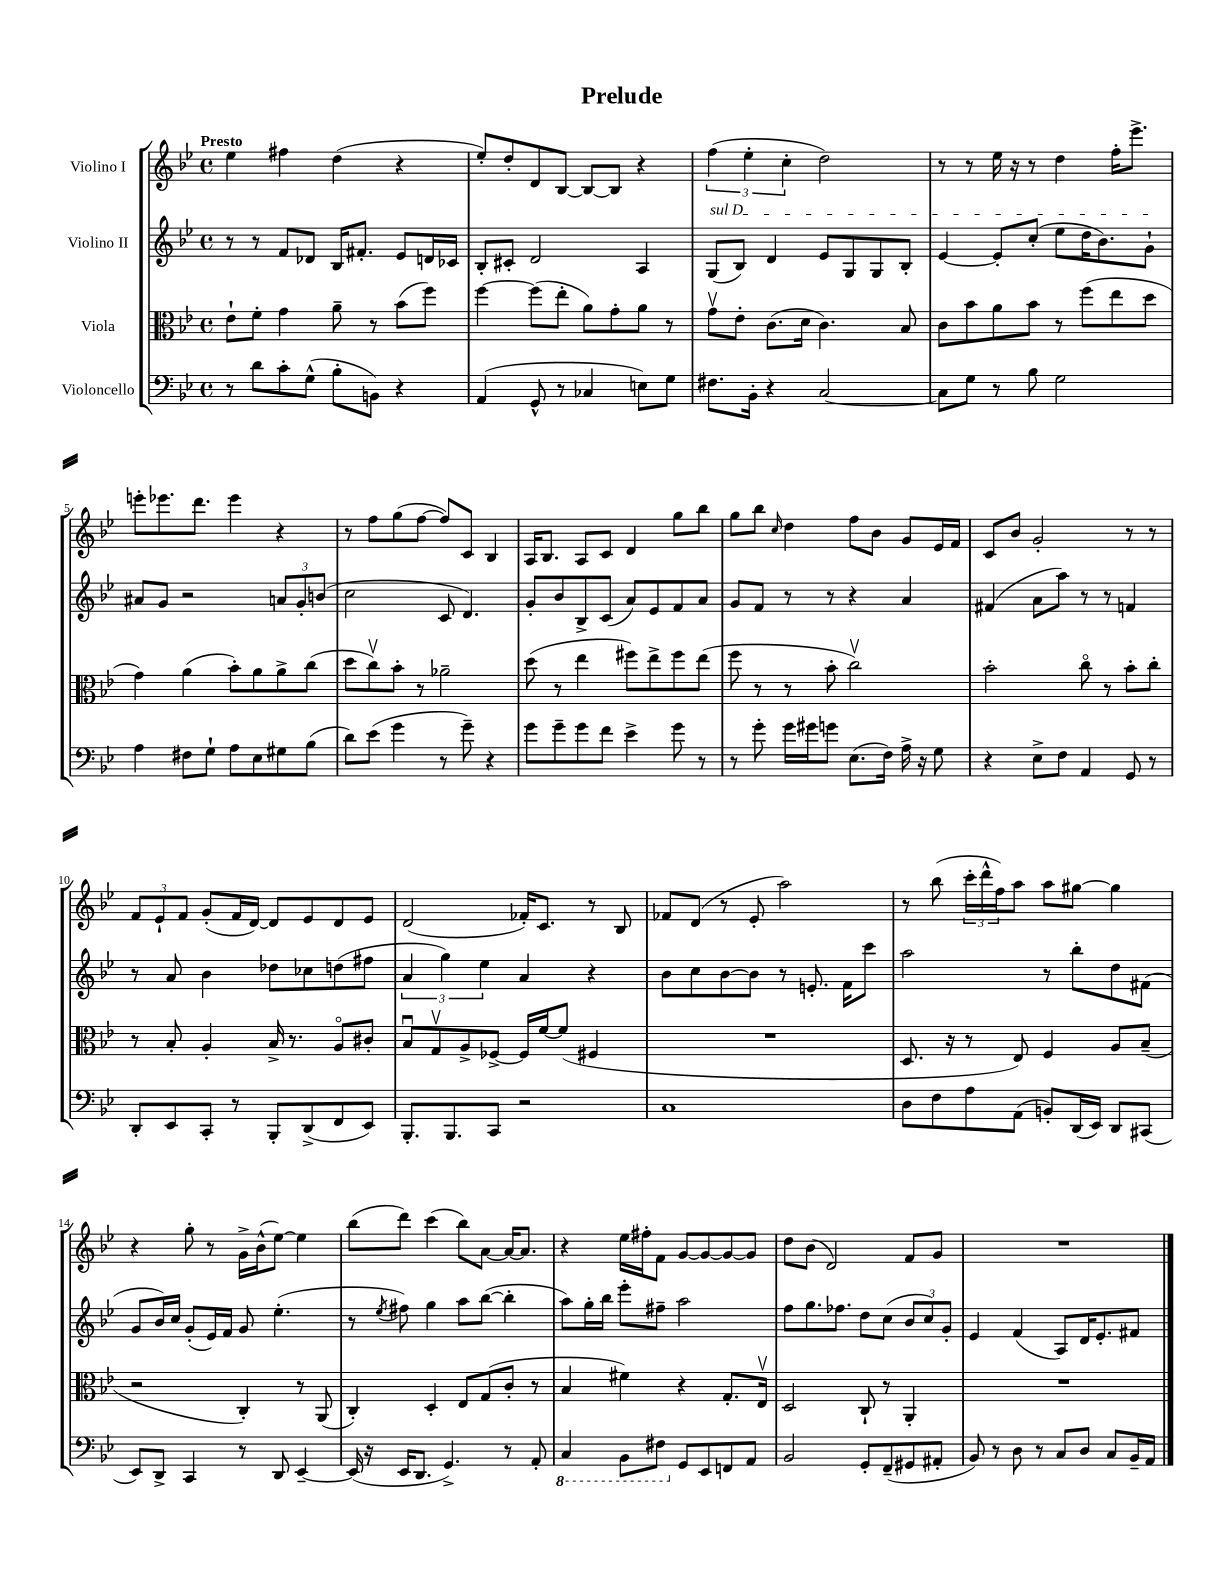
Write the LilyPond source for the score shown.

\header { title = "Prelude" }
<<
\new StaffGroup <<
\new Staff = "s0" \with { instrumentName = "Violino I" } {
    \clef treble \key bes \major \defaultTimeSignature \time 4/4 \tempo "Presto"
    ees''4 fis''4 d''4( r4 |
    ees''8-.) d''8-. d'8 bes8~ bes8~ bes8 r4 |
    \tuplet 3/2 { f''4( ees''4-. c''4-. } d''2) |
    r8 r8 ees''16 r16 r8 d''4 f''16-. ees'''8.-> |
    e'''8-. ees'''8. d'''8. ees'''4 r4 |
    r8 f''8 g''8( f''8~ f''8) c'8 bes4 |
    a16 bes8. a8 c'8 d'4 g''8 bes''8 |
    g''8 bes''8 \grace { c''16 } d''4 f''8 bes'8 g'8 ees'16 f'16 |
    c'8 bes'8 g'2-. r8 r8 |
    \tuplet 3/2 { f'8 ees'8-! f'8 } g'8-.( f'16 d'16~) d'8 ees'8 d'8 ees'8 |
    d'2( fes'16-.) c'8. r8 bes8 |
    fes'8 d'8( r8 ees'8-. a''2) |
    r8 bes''8( \tuplet 3/2 { c'''16-. d'''16-^ f''16) } a''8 a''8 gis''8~ gis''4 |
    r4 g''8-. r8 g'16-> bes'16-^( ees''8~) ees''4 |
    bes''8( d'''8) c'''4( bes''8) a'8~ a'16~ a'8. |
    r4 ees''16 fis''16-. f'8 g'8~ g'8~ g'8~ g'8 |
    d''8 bes'8( d'2) f'8 g'8 |
    R1 \bar "|." |
}
\new Staff = "s1" \with { instrumentName = "Violino II" } {
    \clef treble \key bes \major \defaultTimeSignature \time 4/4
    r8 r8 f'8 des'8 bes16 fis'8.-. ees'8 d'16 ces'16 |
    bes8-. cis'8-. d'2 a4 |
    \once \override TextSpanner.bound-details.left.text = \markup { \italic "sul D" } g8\startTextSpan( bes8) d'4 ees'8 g8 g8 bes8-. |
    ees'4~ ees'8-. c''8-.( ees''8 d''16 bes'8.) g'8-!\stopTextSpan |
    ais'8 g'8 r2 \tuplet 3/2 { a'8 g'8-. b'8( } |
    c''2 c'8 d'4.) |
    g'8-. bes'8 bes8-> c'8( a'8) ees'8 f'8 a'8 |
    g'8 f'8 r8 r8 r4 a'4 |
    fis'4( a'8 a''8) r8 r8 f'4 |
    r8 a'8 bes'4 des''8 ces''8 d''8( fis''8 |
    \tuplet 3/2 { a'4 g''4) ees''4 } a'4 r4 |
    bes'8 c''8 bes'8~ bes'8 r8 e'8.-. f'16 c'''8 |
    a''2 r8 bes''8-. d''8 fis'8( |
    g'8 bes'16) c''16 g'8-.( ees'16) f'16 g'8 ees''4.-.( |
    r8 \acciaccatura { ees''8 } fis''8) g''4 a''8 bes''8~( bes''4-. |
    a''8) g''16-. bes''16 ees'''8-. fis''8-- a''2 |
    f''8 g''8. fes''8. d''8 c''8( \tuplet 3/2 { bes'8 c''8) g'8-. } |
    ees'4 f'4( a8) d'16 ees'8.-. fis'8 \bar "|." |
}
\new Staff = "s2" \with { instrumentName = "Viola" } {
    \clef alto \key bes \major \defaultTimeSignature \time 4/4
    ees'8-! f'8-. g'4 a'8-- r8 bes'8( f''8) |
    f''4~ f''8( ees''8-. a'8) g'8-. a'8 r8 |
    g'8\upbow ees'8-. c'8.( d'16 c'4.) bes8 |
    c'8 bes'8 a'8 bes'8 r8 f''8( ees''8 d''8 |
    g'4) a'4( bes'8-.) a'8 a'8-> c''8( |
    d''8 c''8\upbow) bes'8-. r8 aes'2-- |
    d''8( r8 ees''4 fis''8) ees''8-> fis''8 ees''8( |
    f''8 r8 r8 bes'8-. c''2\upbow) |
    bes'2-. c''8\flageolet r8 bes'8-. c''8-. |
    r8 bes8-. a4-. bes16-> r8. a8\flageolet cis'8-. |
    bes8\downbow g8\upbow a8-> fes8~-> fes16 f'16~ f'8( fis4 |
    R1 |
    d8. r16 r8 ees8) f4 a8 bes8--( |
    r2 c4-.) r8 a,8( |
    c4-.) d4-. ees8 g8( c'8-. r8 |
    bes4 fis'4) r4 g8.-. ees16\upbow |
    d2 c8-! r8 a,4-. |
    R1 \bar "|." |
}
\new Staff = "s3" \with { instrumentName = "Violoncello" } {
    \clef bass \key bes \major \defaultTimeSignature \time 4/4
    r8 d'8 c'8-. g8-^( bes8-. b,8) r4 |
    a,4( g,8-^ r8 ces4 e8) g8 |
    fis8. bes,16-. r4 c2~ |
    c8 g8 r8 bes8 g2 |
    a4 fis8 g8-! a8 ees8 gis8 bes8( |
    d'8) ees'8( g'4 r8 g'8--) r4 |
    g'8 g'8-- g'8 f'8 ees'4-> g'8 r8 |
    r8 g'8-. g'16 gis'16 g'8 ees8.( f16) a16-> r16 g8 |
    r4 ees8-> f8 a,4 g,8 r8 |
    d,8-. ees,8 c,8-. r8 bes,,8-. d,8->( f,8 ees,8) |
    bes,,8.-. bes,,8. c,8 r2 |
    c1 |
    d8 f8 a8 a,8( b,8-.) d,16( ees,16) d,8 cis,8( |
    ees,8) d,8-> c,4 r8 d,8 ees,4~-- |
    ees,16( r16 ees,16 d,8. g,4.->) r8 a,8-. |
    \ottava #-1 c,4 bes,,8 fis,8 \ottava #0 g,8 ees,8 f,8 a,8 |
    bes,2 g,8-. f,8--( gis,8 ais,8-. |
    bes,8) r8 d8 r8 c8 d8 c8 bes,16-- a,16 \bar "|." |
}
>>
>>
